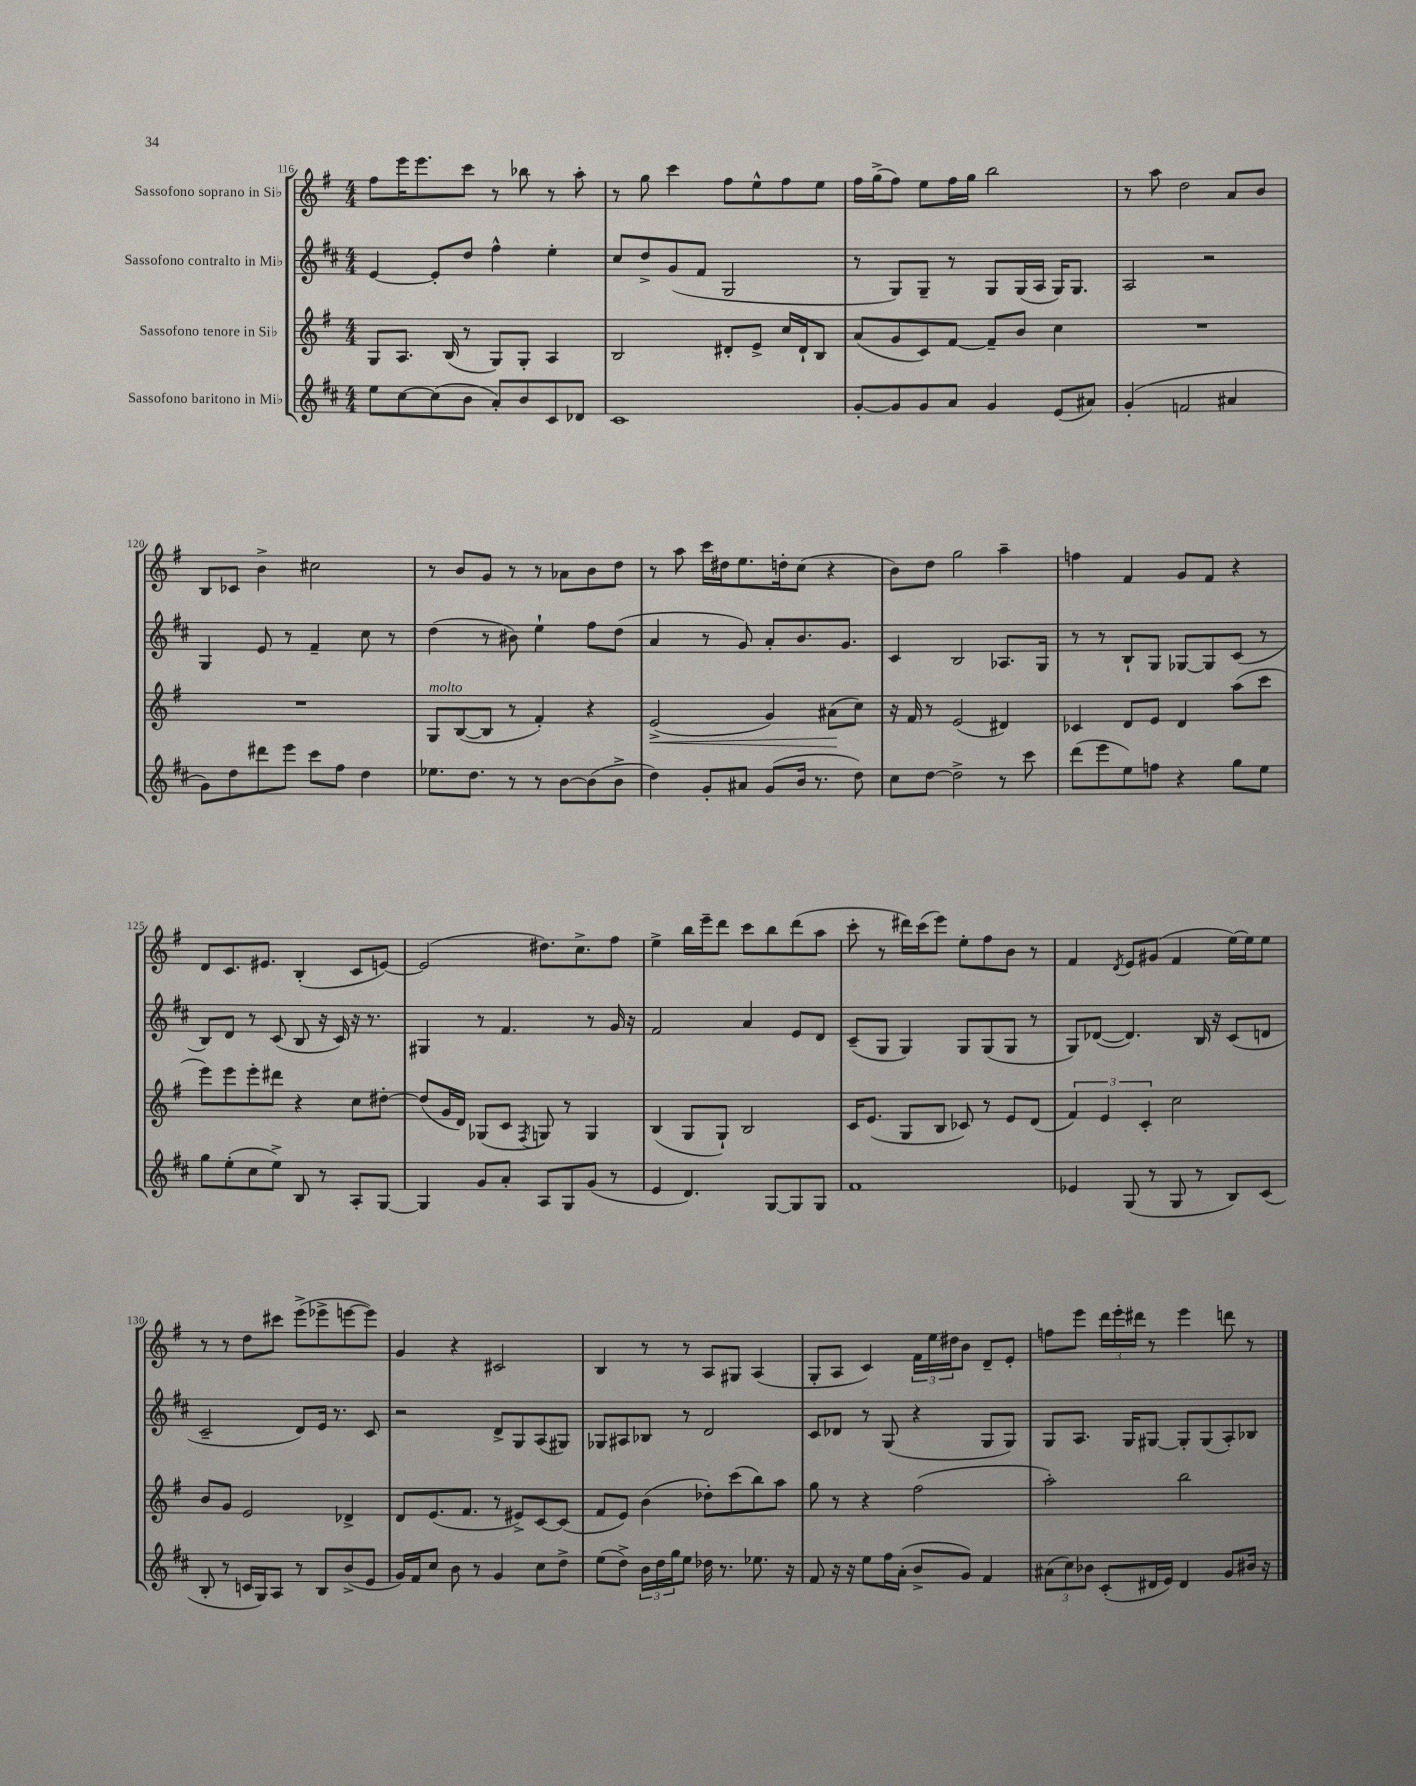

**kern	**kern	**kern	**kern
*staff4	*staff3	*staff2	*staff1
*clefG2	*clefG2	*clefG2	*clefG2
*k[f#c#]	*k[f#]	*k[f#c#]	*k[f#]
*M4/4	*M4/4	*M4/4	*M4/4
8ee	8G	[4e	8ff#
[8cc#	8.A	.	16eee
.	.	.	8.eee
(8cc#]	.	8e']	.
.	(16B	.	.
8b	8r	8dd	8ccc
8a')	8G)	4ff#^^	8r
8b	8G'	.	8bb-
8c#	4A	4ee'	8r
8d-	.	.	8aa'
=	=	=	=
1c#	2B	8cc#	8r
.	.	8dd^	8gg
.	.	(8g	4ccc
.	.	8f#	.
.	8d#'	2G	8ff#
.	8e^	.	8ee^^
.	16cc	.	8ff#
.	16d#`	.	.
.	8B	.	8ee
=	=	=	=
[8g'	(8a	8r	16ff#
.	.	.	(16gg^
8g]	8g	8G)	8ff#)
8g	8c)	8G~	8ee
8a	[8f#	8r	16ff#
.	.	.	16gg
4g	8f#~]	8G	2bb
.	8b	(16G	.
.	.	16A	.
(8e	4cc	16G)	.
.	.	8.G	.
8a#)	.	.	.
=	=	=	=
(4g'	1r	2A	8r
.	.	.	8aa
2f	.	.	2dd
.	.	2r	.
4a#	.	.	8a
.	.	.	8b
=	=	=	=
8g)	1r	4G	8B
8dd	.	.	8c-
8ddd#	.	8e	4b^
8eee	.	8r	.
8ccc#	.	4f#~	2cc#
8ff#	.	.	.
4dd	.	8cc#	.
.	.	8r	.
=	=	=	=
8.ee-	8G	(4dd	8r
.	([8B	.	8b
8.dd	.	.	.
.	8B]	8r	8g
8r	8r	8b#)	8r
8r	4f#')	4ee`	8r
[8b	.	.	8a-
(8b]	4r	8ff#	8b
8b^	.	(8dd	8dd
=	=	=	=
4dd)	(2e^	4a	8r
.	.	.	8aa
8g'	.	8r	16ccc
.	.	.	16dd#
8a#	.	8g)	8.ee
(8g	4g)	8a'	.
.	.	.	16dd'
16b	.	8.b	(8cc
8.r	.	.	.
.	(8a#	.	4r
.	.	8.g	.
8dd)	8cc)	.	.
=	=	=	=
8cc#	16r	4c#	8b)
.	16f#	.	.
[8dd	8r	.	8dd
2dd^]	(2e	2B	2gg
8r	4d#)	8.A-	4aa~
8ccc#	.	.	.
.	.	16G	.
=	=	=	=
(8ddd	4c-	8r	4ff
8eee	.	8r	.
8ee)	8d	8B`	4f#
8ff	8e	8G	.
4r	4d	[8G-	8g
.	.	8G-]	8f#
8gg	(8aa	(8c#	4r
8ee	8ccc	8r	.
=	=	=	=
8gg	8eee)	8B)	8d
(8ee'	8eee	8d	8.c
8cc#	8eee'	8r	.
.	.	.	8.e#
8ee^)	8ddd#	(8c#	.
8B	4r	8B	(4B'
8r	.	16r	.
.	.	16c#)	.
8A'	8cc	16r	8c
.	.	8.r	.
[8G	[8dd#'	.	[8e)
=	=	=	=
4G]	(8dd#]	4G#	(2e]
.	16g	.	.
.	16d)	.	.
8g	(8G-	8r	.
8a'	8c	4.f#	.
.	8qF#	.	.
8A	8G)	.	8.dd#)
8G	8r	.	.
.	.	.	8.cc^
(8g	4G	8r	.
8r	.	16g	8ff#
.	.	16r	.
=	=	=	=
4e	(4B	2f#	4ee^
4.d)	8G	.	16bb
.	.	.	16eee~
.	8G`)	.	8ddd
.	2B	4a	8ccc
[8G	.	.	8bb
8G]	.	8e	(8ddd
8G	.	8d	8aa
=	=	=	=
1f#	16c	(8c#~	8ccc'
.	(8.e	.	.
.	.	8G	8r
.	8G	4G)	16ddd#)
.	.	.	(16ccc
.	8B	.	8eee)
.	8c-)	8G	8ee'
.	8r	(8G	8ff#
.	8e	8G	8b
.	(8d	8r	8r
=	=	=	=
4e-	6f#)	8G)	4f#
.	.	([8d-	.
.	6e	.	.
.	.	.	8qd
(8G	.	4.d-])	8e
.	6c'	.	.
8r	.	.	(8g#
8G	2cc	.	4f#
8r	.	16B	.
.	.	16r	.
8B)	.	(8c#	[16ee)
.	.	.	16ee]
(8c#	.	8d	8ee
=	=	=	=
8B'	8b	2c#~	8r
8r	8g	.	8r
16c	2e	.	8dd
16G)	.	.	.
8A	.	.	8ccc#
8r	.	8d)	(8eee^
8B	.	16e	8eee-^
.	.	8.r	.
(8b^	4d-^	.	[8eee
8e	.	8c#	8eee])
=	=	=	=
16g)	8d	2r	4g
16f#	.	.	.
8cc#	(8.e	.	.
8b	.	.	4r
.	8.f#	.	.
8r	.	.	.
4g	8r	8d^	2c#
.	8e#^)	8G	.
8cc#	[8c	(8A	.
8dd^	(8c]	8G#)	.
=	=	=	=
(8ee	8f#	8G-	4B
8dd^)	8e)	8A#	.
24b	(4b	8B-	8r
24dd	.	.	.
24gg	.	.	.
8ee	.	8r	8r
16dd-	8dd-')	2d	8A
8.r	.	.	.
.	(8ccc	.	8G#
8.ee-	8bb)	.	(4A
.	8aa	.	.
16r	.	.	.
=	=	=	=
8f#	8gg	8c#	8G'
16r	8r	8d-	8A
16r	.	.	.
8ee	4r	8r	4c)
16ff#	.	(8G	.
(16a'	.	.	.
8b^	(2ff#	4r	24f#
.	.	.	24ee
.	.	.	24dd#
8g)	.	.	8b
4f#	.	8G	8d~
.	.	8G)	8e'
=	=	=	=
(12a#	2aa')	8G	8ff
12cc#)	.	.	.
.	.	8.A	8eee
12b-	.	.	.
(8c#'	.	.	24ddd
.	.	.	24eee'
.	.	16G	.
.	.	.	24ddd#
16d#	.	[8G#	8r
16e)	.	.	.
4d#	2bb	8G#']	4eee
.	.	(8G#	.
8g	.	8A')	8ddd
16b#	.	8B-	8r
16r	.	.	.
==	==	==	==
*-	*-	*-	*-
